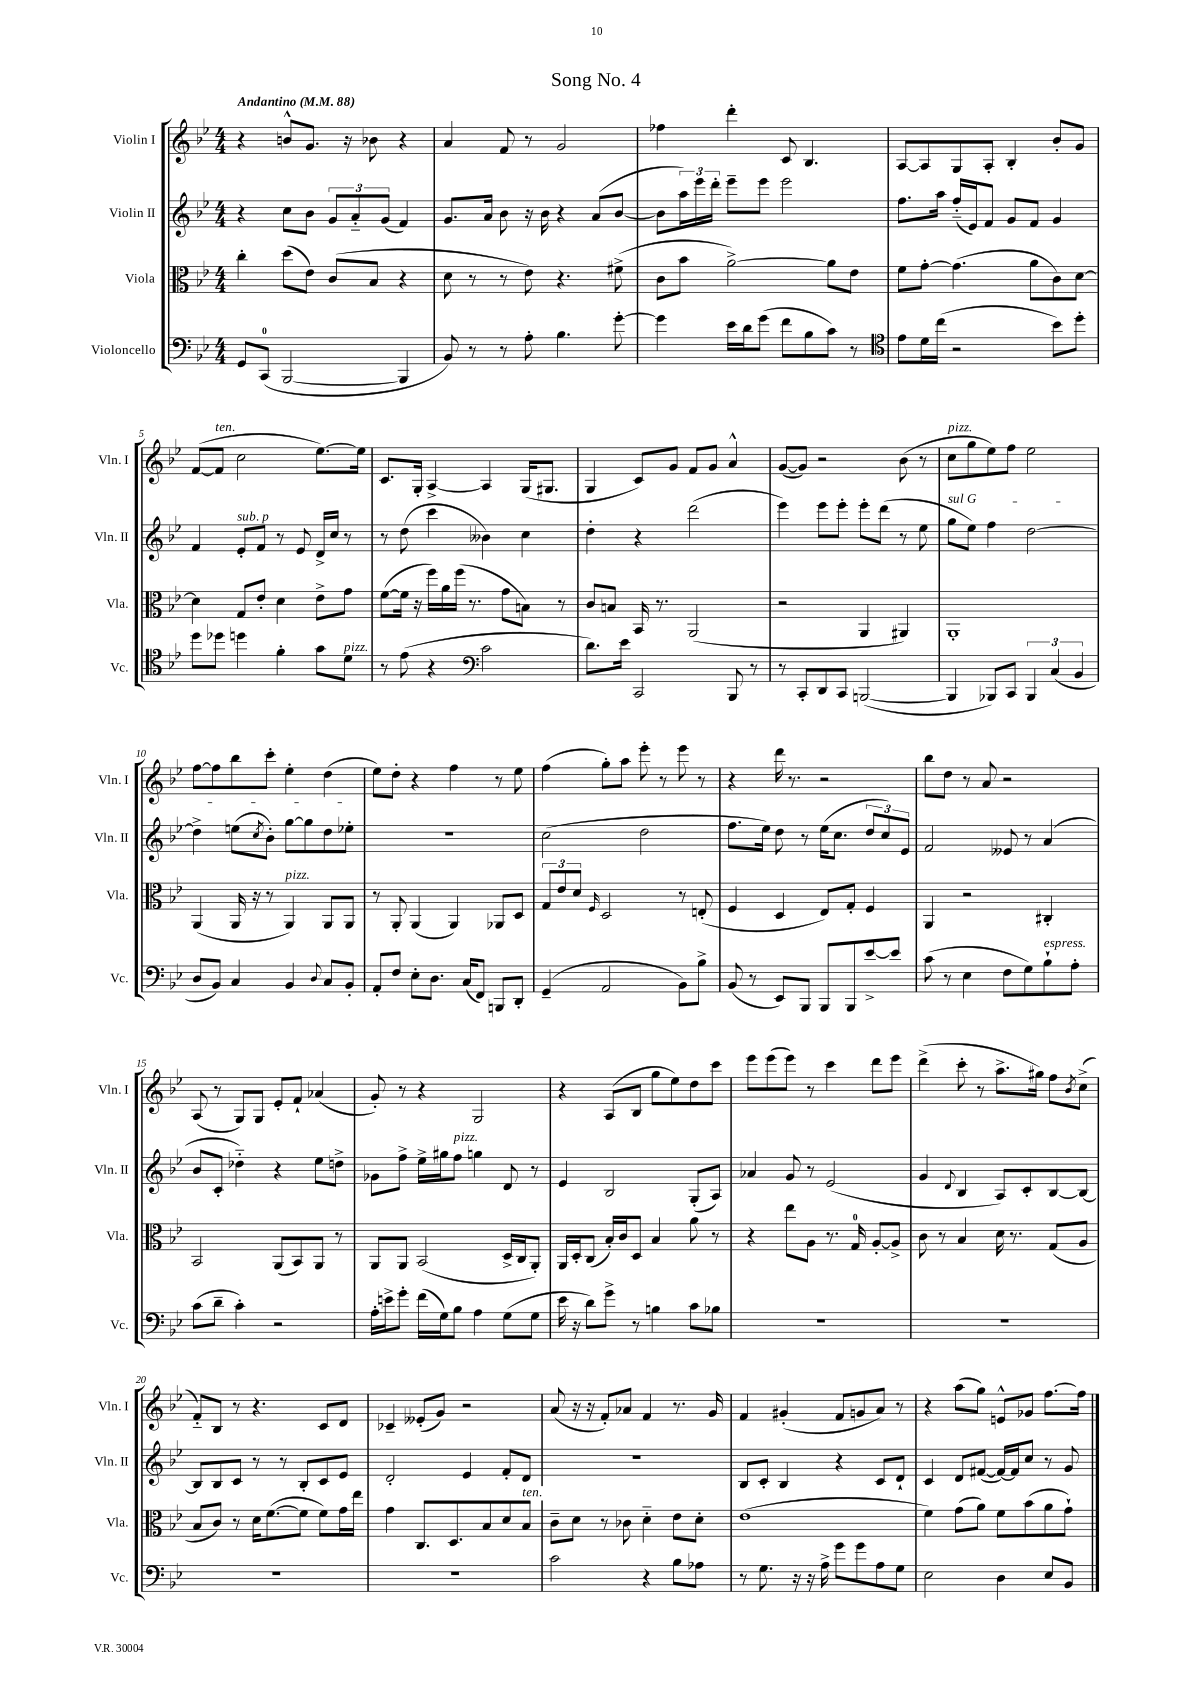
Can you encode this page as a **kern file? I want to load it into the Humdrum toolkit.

**kern	**kern	**kern	**kern
*staff4	*staff3	*staff2	*staff1
*clefF4	*clefC3	*clefG2	*clefG2
*k[b-e-]	*k[b-e-]	*k[b-e-]	*k[b-e-]
*M4/4	*M4/4	*M4/4	*M4/4
*MM88	*MM88	*MM88	*MM88
8GG	4cc'	4r	4r
(8CC	.	.	.
[2BBB-	(8dd	8cc	8b^^
.	8e-)	8b-	8.g
.	(8c	12g	.
.	.	.	16r
.	.	12a'~	.
.	8B-	.	8b-
.	.	(12g	.
4BBB-]	4r	4f)	4r
=	=	=	=
8BB-)	8d	8.g	4a
8r	8r	.	.
.	.	16a	.
8r	8r	8b-	8f
8A'	8e-)	16r	8r
.	.	16b-	.
4.B-	4.r	4r	2g
.	.	(8a	.
[8g'	(8f#^	[8b-	.
=	=	=	=
4g]	8c	8b-]	4ff-
.	8b-	24aa)	.
.	.	24eee-	.
.	.	24ddd'	.
16e-	[2a^)	8eee-~	4ddd'
16d	.	.	.
(8g	.	8eee-	.
8f	.	2eee-	8c
8B-	.	.	4.B-
8c)	8a]	.	.
8r	8e-	.	.
=	=	=	=
*clefC4	*	*	*
8e-	8f	8.ff	[8A
16d	[8g'	.	8A]
(16cc	.	16aa	.
2r	(4.g]	(16ff'~	8G
.	.	16e-)	.
.	.	8f	8A'
.	.	8g	4B-'
.	8a	8f	.
8b-)	8c)	4g	8b-'
8dd'	[8d	.	8g
=	=	=	=
8dd	4d]	4f	([8f
8dd-	.	.	8f]
4dd	8G	8e-'	2cc
.	8e-'	8f	.
4f'	4d	8r	.
.	.	8e-	.
8g	8e-^	16d^	[8.ee-)
.	.	16cc	.
8d	8g	8r	.
.	.	.	16ee-]
=	=	=	=
8r	([8f	8r	8.c
(8e-	16f]	(8dd	.
.	16r	.	16G'
4r	16ff)	4ccc	[4A^
.	16a	.	.
.	(16ff	.	.
.	8.r	.	.
*clefF4	*	*	*
2c	.	4b--)	4A]
.	8g	.	.
.	8B)	4cc	(16G
.	.	.	8.G#
.	8r	.	.
=	=	=	=
8.d)	8c	4dd'	4G
.	8B	.	.
16e-	.	.	.
2CC	16BB-	4r	8c)
.	8.r	.	.
.	.	.	8g
.	(2AA	(2ddd	8f
.	.	.	8g
8BBB-	.	.	4a^^
8r	.	.	.
=	=	=	=
8r	2r	4eee-)	([8g
8CC'	.	.	8g])
8DD	.	8eee-	2r
8CC	.	8eee-'	.
([2BBB	4AA	8eee-'	.
.	.	(8ddd	.
.	4AA#)	8r	(8b-
.	.	8ee-	8r
=	=	=	=
4BBB]	1AA'	8gg	8cc
.	.	8ee-)	8gg
8BBB-)	.	4ff	8ee-)
8CC	.	.	8ff
6BBB-	.	[2dd	2ee-
(6C	.	.	.
6BB-	.	.	.
=	=	=	=
8D	(4AA	4dd^]	[8ff
8BB-)	.	.	8ff]
4C	16AA	(8ee	8bb-
.	16r	.	.
.	.	8qcc	.
.	8r	8b-')	8ccc'
4BB-	4AA)	[8gg	4ee-'
.	.	8gg]	.
8qqD	.	.	.
8C	8AA	8dd	(4dd
8BB-'	8AA	8ee-'	.
=	=	=	=
8AA'	8r	1r	8ee-)
8F	8AA'	.	8dd'
8E-'	(4AA	.	4r
8.D	.	.	.
.	4AA)	.	4ff
(16C	.	.	.
8FF)	.	.	.
8BBB	8AA-	.	8r
8DD'	8D	.	8ee-
=	=	=	=
(4GG~	12G	(2cc	(4ff
.	12e-	.	.
.	12d	.	.
.	16qqF	.	.
2AA	2D	.	8gg')
.	.	.	8aa
.	.	2dd	8eee-'
.	.	.	8r
8BB-)	8r	.	8eee-
8B-^	(8E'	.	8r
=	=	=	=
(8BB-	4F	8.ff	4r
8r	.	.	.
.	.	16ee-)	.
8EE-)	4D	8dd	16ddd
.	.	.	8.r
8BBB-	.	8r	.
8BBB-	8E-)	(16ee-	2r
.	.	8.cc	.
8BBB-	8G'	.	.
[8e-^	4F	12dd	.
.	.	12cc)	.
8e-]	.	.	.
.	.	12e-	.
=	=	=	=
(8c	4AA	2f	8bb-
8r	.	.	8dd
4E-	2r	.	8r
.	.	.	8a
8F	.	8e--	2r
8G)	.	8r	.
8B-`	4C#'	(4a	.
8A'	.	.	.
=	=	=	=
(8c	2BB-	8b-	(8A
8d~	.	8c'	8r
4c')	.	4dd-'~)	8G)
.	.	.	8G
2r	(8AA	4r	8e-'
.	8BB-)	.	8f`
.	8AA	8ee-	(4a-
.	8r	8dd^	.
=	=	=	=
16A'	8AA	8g-	8g')
16e^	.	.	.
8g'	8AA	8ff^	8r
(16f	(2BB-	16ee-^	4r
16G)	.	16gg#	.
8B-	.	8ff	.
4A	.	4gg	2G
(8G	16D^	8d	.
.	16C	.	.
8G	8AA')	8r	.
=	=	=	=
16e-	16AA	4e-	4r
16r	16D'	.	.
8d)	(8C	.	.
8g^	16B-')	2B-	(8A
.	16c	.	.
8r	8D	.	8B-
4B	4B-	.	8gg
.	.	.	8ee-)
8c	8a	(8G'	8dd
8B-	8r	8A)	8ccc
=	=	=	=
1r	4r	4a-	8eee-
.	.	.	(8eee-
.	8ee-	8g	8eee-)
.	8A	8r	8r
.	8.r	(2e-	4ccc
.	16G	.	.
.	[8A'	.	8ddd
.	8A^]	.	8eee-
=	=	=	=
1r	8c	4g	(4ddd^
.	8r	.	.
.	.	8qqd	.
.	4B-	4B-	8ccc'
.	.	.	8r
.	16d	8A)	8.aa^
.	8.r	.	.
.	.	8c'	.
.	.	.	16gg#)
.	(8G	[8B-	8ff
.	.	.	8qb-
.	8A	8B-_	(8cc^
=	=	=	=
1r	8B-	8B-]	8f'~)
.	8c)	8B-	8B-
.	8r	8c	8r
.	16d	8r	4.r
.	([8.f	.	.
.	.	8r	.
.	8f]	8B-'	.
.	8f)	8c	8c
.	16g	8e-	8d
.	16ee-	.	.
=	=	=	=
1r	4g	2d'	4c-~
.	8.C	.	(8e--'
.	.	.	8g)
.	8.D	.	.
.	.	4e-	2r
.	8B-	.	.
.	8d	8f'	.
.	8B-	8d	.
=	=	=	=
2c	8c~	1r	(8a
.	8d	.	16r
.	.	.	16r
.	8r	.	8f')
.	8c-	.	8a-
4r	4d'~	.	4f
8B-	8e-	.	8.r
8A-	8d'	.	.
.	.	.	16g
=	=	=	=
8r	(1e-	8B-	4f
8.G	.	8c'	.
.	.	4B-	(4g#'
16r	.	.	.
16r	.	.	.
16A^	.	.	.
8g	.	4r	8f
8g	.	.	8g
8A	.	8c	8a)
8G	.	8d`	8r
=	=	=	=
2E-	4f)	4c	4r
.	(8g	8d	(8aa
.	8a)	([8f#	8gg)
4D	8f	16f#_)	8e^^
.	.	16f#]	.
.	(8b-	8cc	8g-
8E-	8a	8r	[8.ff
8BB-	8g`)	8g	.
.	.	.	16ff]
==	==	==	==
*-	*-	*-	*-
